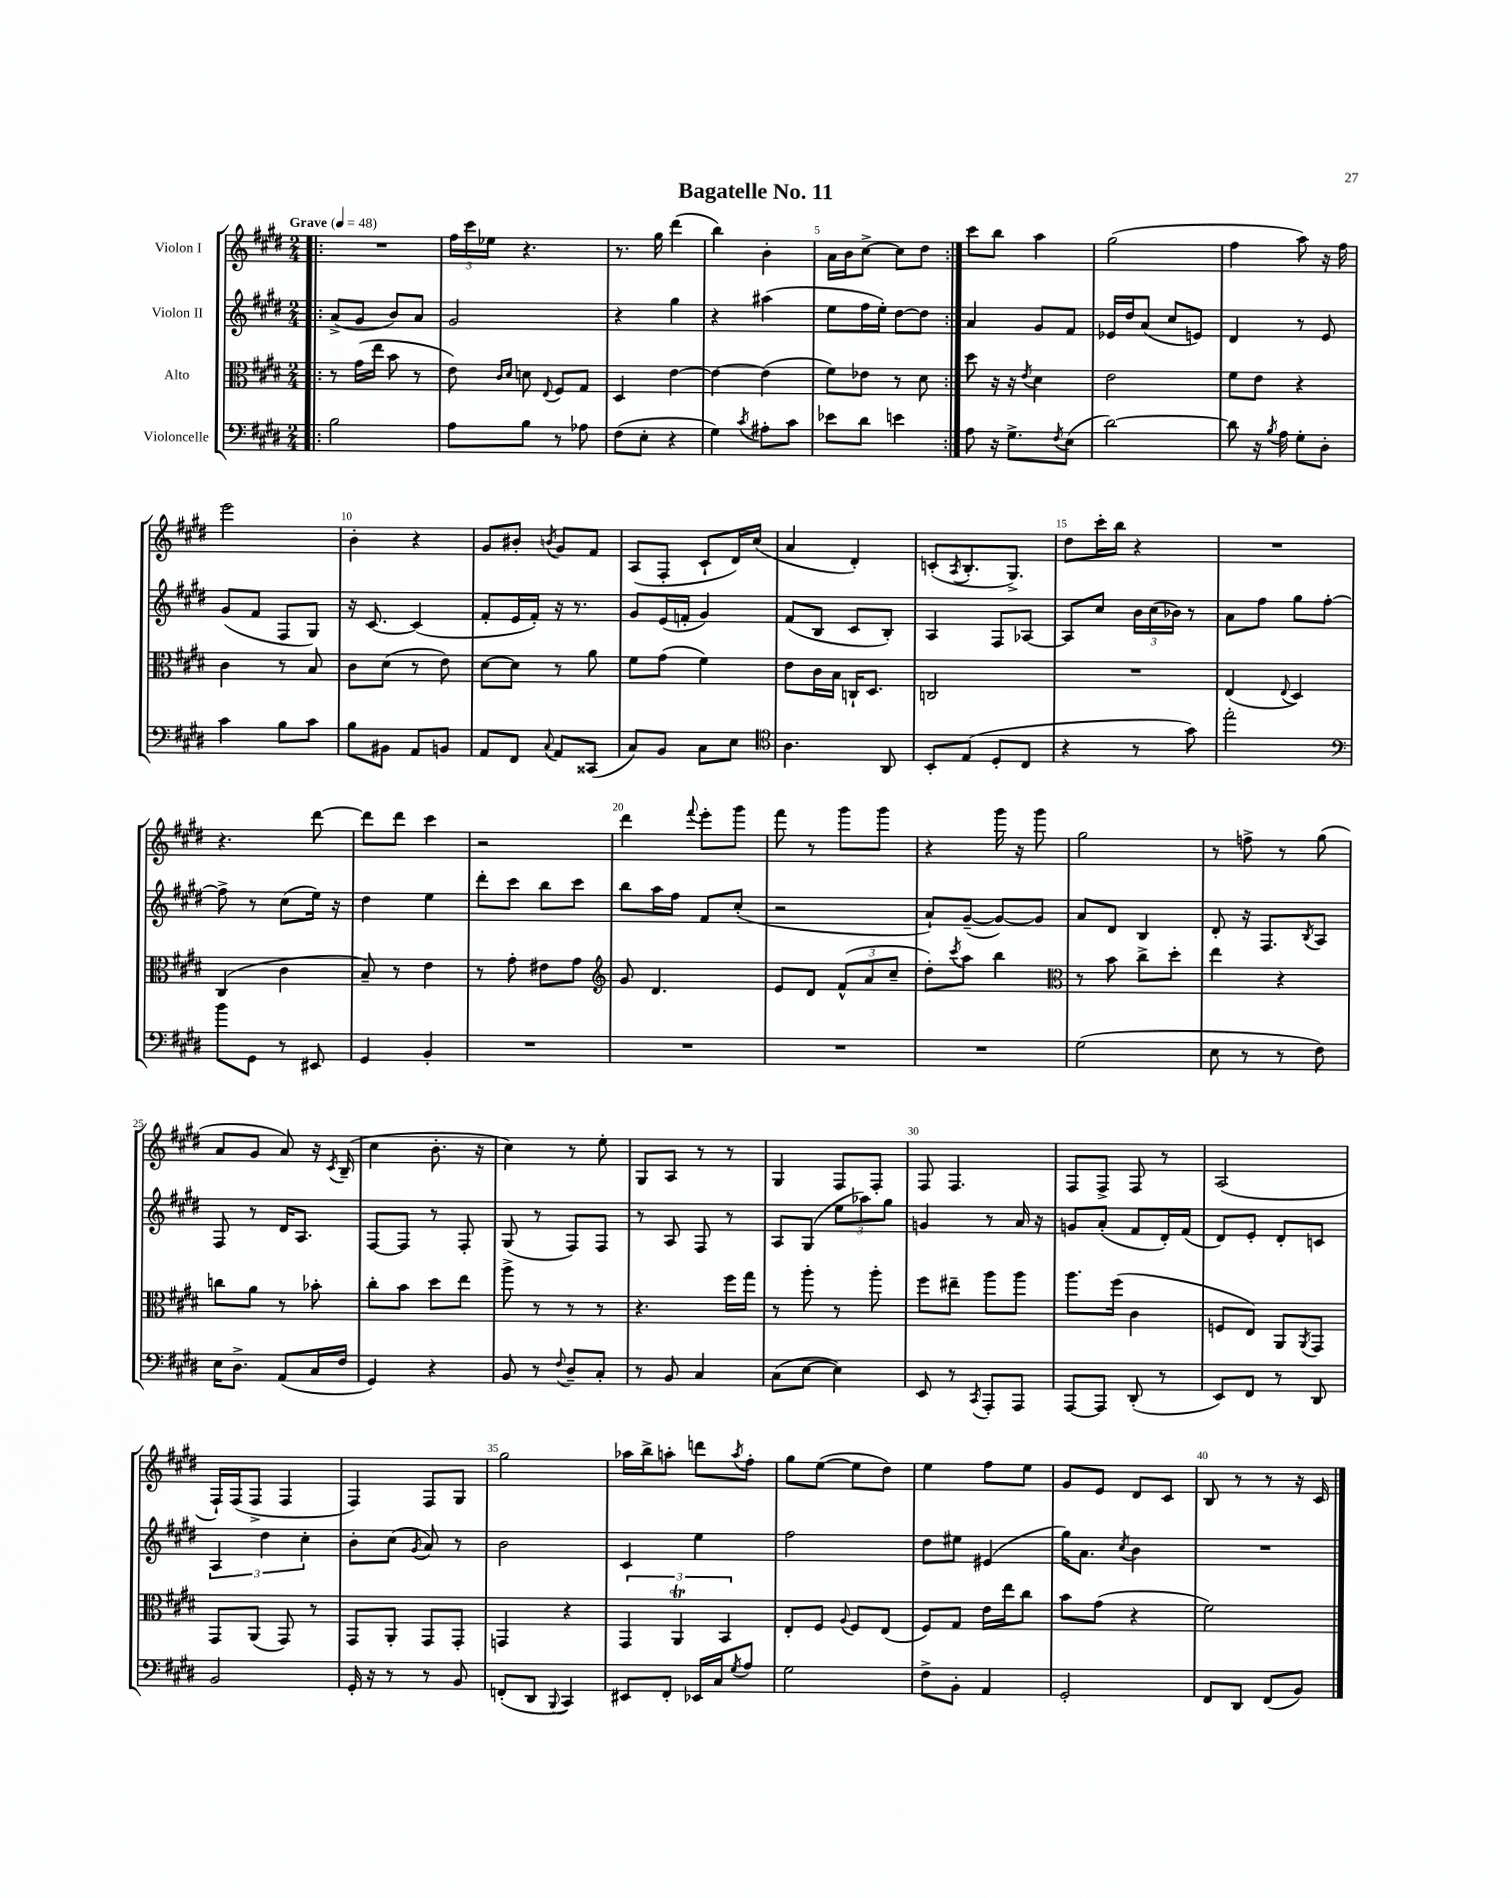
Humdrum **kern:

**kern	**kern	**kern	**kern
*part4	*part3	*part2	*part1
*staff4	*staff3	*staff2	*staff1
*I"Violoncelle	*I"Alto	*I"Violon II	*I"Violon I
*clefF4	*clefC3	*clefG2	*clefG2
*k[f#c#g#d#]	*k[f#c#g#d#]	*k[f#c#g#d#]	*k[f#c#g#d#]
*M2/4	*M2/4	*M2/4	*M2/4
*MM48	*MM48	*MM48	*MM48
=1!|:	=1!|:	=1!|:	=1!|:
!	!	!	!LO:TX:a:B:t=Grave
2B\	8r	(8a^/L	2r
.	(16g#\LL	8g#/J	.
.	16ee\JJ	.	.
.	8b\	8b/L)	.
.	8r	8a/J	.
=2	=2	=2	=2
8A\L	8e\)	2g#/	24ff#\LL
.	.	.	24ccc#\
.	.	.	24ee-X\JJ
.	16qqc#/LL	.	.
.	16qqd#/JJ	.	.
8B\J	8dn\	.	4.r
.	8qqE/	.	.
8r	8F#/L	.	.
8A-X\	8G#/J	.	.
=3	=3	=3	=3
(8F#\L	4D#/	4r	8.r
8E'\J	.	.	.
.	.	.	16gg#\
4r	[4e\	4gg#\	(4ddd#\
=4	=4	=4	=4
4G#\)	4e\_	4r	4bb\)
8qc#/	.	.	.
8A#X'\L	(4e\]	(4aa#X\	4b'\
8c#\J	.	.	.
=5	=5	=5	=5
8e-X\L	8f#\L)	8ee\L	16a\LL
.	.	.	16b\J
8d#\J	8e-X\J	16ff#\L	[8cc#^\J
.	.	16ee'\JJ)	.
4en\	8r	[8dd#\L	8cc#\L]
.	8d#\	8dd#\J]	8dd#\J
=6:|!	=6:|!	=6:|!	=6:|!
8A\	8dd#\	4a/	8ccc#\L
16r	16r	.	8bb\J
8.G#^\L	16r	.	.
.	8qe/	.	.
.	4d#\	8g#/L	4aa\
8qF#/	.	.	.
(8E\J	.	8f#/J	.
=7	=7	=7	=7
[2d#\)	2e\	16e-X/LL	(2gg#\
.	.	16dd#/J	.
.	.	(8a/J	.
.	.	8cc#/L	.
.	.	8en/J)	.
=8	=8	=8	=8
8d#\]	8f#\L	4d#/	4ff#\
16r	8e\J	.	.
8qB/	.	.	.
16A\	.	.	.
8G#'\L	4r	8r	8aa\)
8D#'\J	.	8e/	16r
.	.	.	16ff#\
!!LO:LB:g=z
=9	=9	=9	=9
4c#\	4c#\	(8g#/L	2eee\
.	.	8f#/J	.
8B\L	8r	8F#/L	.
8c#\J	8B/	8G#/J)	.
=10	=10	=10	=10
8B\L	8c#\L	16r	4b'\
.	.	[8.c#/	.
8BB#X\J	(8d#\J	.	.
8AA/L	8r	(4c#/]	4r
8BBn/J	8e\)	.	.
=11	=11	=11	=11
8AA/L	[8d#\L	8f#'/L	8g#/L
8FF#/J	8d#\J]	16e/L	8b#X'/J
.	.	16f#'/JJ)	.
8qqC#/	.	.	8qbn/
8AA/L	8r	16r	8g#/L
.	.	8.r	.
(8CC##X/J	8a\	.	8f#/J
=12	=12	=12	=12
8C#/L)	8f#\L	8g#/L	(8A/L
8BB/J	(8g#\J	(16e/L	8F#'/J
.	.	16fn'/JJ	.
8C#\L	4f#\)	4g#/)	8c#`/L
8E\J	.	.	16d#/L)
.	.	.	(16cc#/JJ
=13	=13	=13	=13
*clefC4	*	*	*
4.A\	8e\L	(8f#/L	4a/
.	16c#\L	8B/J	.
.	16B\JJ	.	.
.	16Cn`/KL	8c#/L	4d#'/)
.	8.D#/J	.	.
8AA/	.	8B'/J)	.
=14	=14	=14	=14
8BB'/L	2Cn/	4A/	(8cn'/L
.	.	.	8qA/
(8E/J	.	.	8.B'/
8D#'/L	.	8F#/L	.
.	.	.	8.G#^/J)
8C#/J	.	[8A-X/J	.
=15	=15	=15	=15
4r	2r	8A-/L]	8dd#\L
.	.	8cc#/J	16ccc#'\L
.	.	.	16bb\JJ
8r	.	24b\LL	4r
.	.	(24cc#\	.
.	.	24b-X\JJ)	.
8g#\)	.	8r	.
=16	=16	=16	=16
2ee'\	(4E/	8a\L	2r
.	.	8ff#\J	.
.	8qqE/	.	.
.	4D#/)	8gg#\L	.
.	.	[8ff#'\J	.
!!LO:LB:g=z
=17	=17	=17	=17
*clefF4	*	*	*
8b\L	(4C#/	8ff#^\]	4.r
8GG#\J	.	8r	.
8r	4c#\	(8cc#\L	.
8EE#X/	.	16ee\Jk)	[8ddd#\
.	.	16r	.
=18	=18	=18	=18
4GG#/	8B~/)	4dd#\	8ddd#\L]
.	8r	.	8ddd#\J
4BB'/	4e\	4ee\	4ccc#\
=19	=19	=19	=19
2r	8r	8ddd#'\L	2r
.	8g#'\	8ccc#\J	.
.	8e#X\L	8bb\L	.
.	8g#\J	8ccc#\J	.
=20	=20	=20	=20
*	*clefG2	*	*
2r	8g#/	8bb\L	4ddd#\
.	4.d#/	16aa\L	.
.	.	16ff#\JJ	.
.	.	.	8qqfff#/
.	.	8f#/L	8eee'\L
.	.	(8cc#'/J	8ggg#\J
=21	=21	=21	=21
2r	8e/L	2r	8fff#\
.	8d#/J	.	8r
.	(12f#^^/L	.	8ggg#\L
.	12a/	.	.
.	.	.	8ggg#\J
.	12cc#~/J	.	.
=22	=22	=22	=22
2r	8dd#'\L)	8a`/L)	4r
.	8qccc#/	.	.
.	8aa\J	([8g#~/J	.
.	4bb\	8g#/L_)	16ggg#\
.	.	.	16r
.	.	8g#/J]	8ggg#\
=23	=23	=23	=23
*	*clefC3	*	*
(2G#\	8r	8a/L	2gg#\
.	8b\	8d#/J	.
.	8cc#^\L	4B/	.
.	8dd#'\J	.	.
=24	=24	=24	=24
8E\	4ee\	8d#'/	8r
8r	.	16r	8ffn^\
.	.	8.F#/L	.
8r	4r	.	8r
.	.	8qB/	.
8F#\)	.	8A/J	(8gg#\
!!LO:LB:g=z
=25	=25	=25	=25
16E\KL	8ccn\L	8F#/	8a/L
8.D#^\J	.	.	.
.	8a\J	8r	8g#/J
(8AA/L	8r	16d#/KL	8a/)
.	.	8.A/J	.
16C#/L	8b-X'\	.	16r
.	.	.	8qc#/
16F#/JJ	.	.	(16B~/
=26	=26	=26	=26
4GG#/)	8cc#'\L	[8F#/L	4cc#\
.	8b\J	8F#/J]	.
4r	8dd#\L	8r	8.b'\
.	8ee\J	8F#'/	.
.	.	.	16r
=27	=27	=27	=27
8BB/	8aa^\	(8G#/	4cc#\)
8r	8r	8r	.
8qqF#/	.	.	.
8D#~/L	8r	8F#/L)	8r
8C#'/J	8r	8F#/J	8ee'\
=28	=28	=28	=28
8r	4.r	8r	8G#/L
8BB/	.	8A/	8A/J
4C#/	.	8F#/	8r
.	16ff#\LL	8r	8r
.	16gg#\JJ	.	.
=29	=29	=29	=29
(8C#\L	8r	8A/L	4G#/
[8E\J	8aa'\	(8G#/J	.
4E\])	8r	12ee\L	8F#/L
.	.	12aa-X\)	.
.	8aa'\	.	8F#'/J
.	.	12gg#\J	.
=30	=30	=30	=30
8EE/	8ff#\L	4gn/	8F#/
8r	8ee#X~\J	.	4.F#/
8qCC#/	.	.	.
8AAA'/L	8aa\L	8r	.
8AAA/J	8aa\J	16a/	.
.	.	16r	.
=31	=31	=31	=31
[8AAA/L	8.aa\L	8gn/L	8F#/L
8AAA/J]	.	(8a'/J	8F#^/J
.	(16ff#\Jk	.	.
(8DD#'/	4c#\	8f#/L	8F#/
8r	.	16d#'/L)	8r
.	.	(16f#/JJ	.
=32	=32	=32	=32
8EE/L)	8Fn/L	8d#/L)	(2A/
8FF#/J	8E/J)	8e'/J	.
8r	8AA/L	8d#'/L	.
.	8qAA/	.	.
8DD#/	8GG#/J	8cn/J	.
!!LO:LB:g=z
=33	=33	=33	=33
2BB/	8GG#/L	6A/	16F#`/LL)
.	.	.	(16F#/J
.	(8AA/J	.	8F#^/J
.	.	6dd#\	.
.	8GG#/)	.	4F#/
.	.	6cc#'\	.
.	8r	.	.
=34	=34	=34	=34
16GG#'/	8GG#/L	8b'\L	4F#/)
16r	.	.	.
8r	8AA'/J	(8cc#\J	.
.	.	8qg#/	.
8r	8GG#/L	8a/)	8F#/L
8BB/	8GG#'/J	8r	8G#/J
=35	=35	=35	=35
(8FFn'/L	4GGn/	2b\	2gg#\
8DD#/J	.	.	.
8qqBBB/	.	.	.
4CC#/)	4r	.	.
=36	=36	=36	=36
8EE#X/L	6GG#/	4c#/	16aa-X\LL
.	.	.	16bb^\J
8FF#'/J	.	.	8aan'\J
.	6AAT/	.	.
16EE-X/LL	.	4ee\	8dddn\L
16C#/J	.	.	.
.	6BB/	.	.
8qG#/	.	.	8qaa/
8A/J	.	.	8ff#'\J
=37	=37	=37	=37
2G#\	8E'/L	2ff#\	8gg#\L
.	8F#/J	.	([8ee\J
.	8qqA/	.	.
.	8F#/L	.	8ee\L]
.	(8E/J	.	8dd#\J)
=38	=38	=38	=38
8F#^\L	8F#/L)	8dd#\L	4ee\
8BB'\J	8G#/J	8ee#X\J	.
4AA/	16e\LL	(4e#X/	8ff#\L
.	16ee\J	.	.
.	8cc#\J	.	8ee\J
=39	=39	=39	=39
2GG#'/	8b\L	16gg#\KL)	8g#/L
.	.	8.a\J	.
.	(8g#\J	.	8e/J
.	.	8qcc#/	.
.	4r	4b\	8d#/L
.	.	.	8c#/J
=40	=40	=40	=40
8FF#/L	2f#\)	2r	8B/
8DD#/J	.	.	8r
(8FF#/L	.	.	8r
8BB/J)	.	.	16r
.	.	.	16c#/
==	==	==	==
*-	*-	*-	*-
